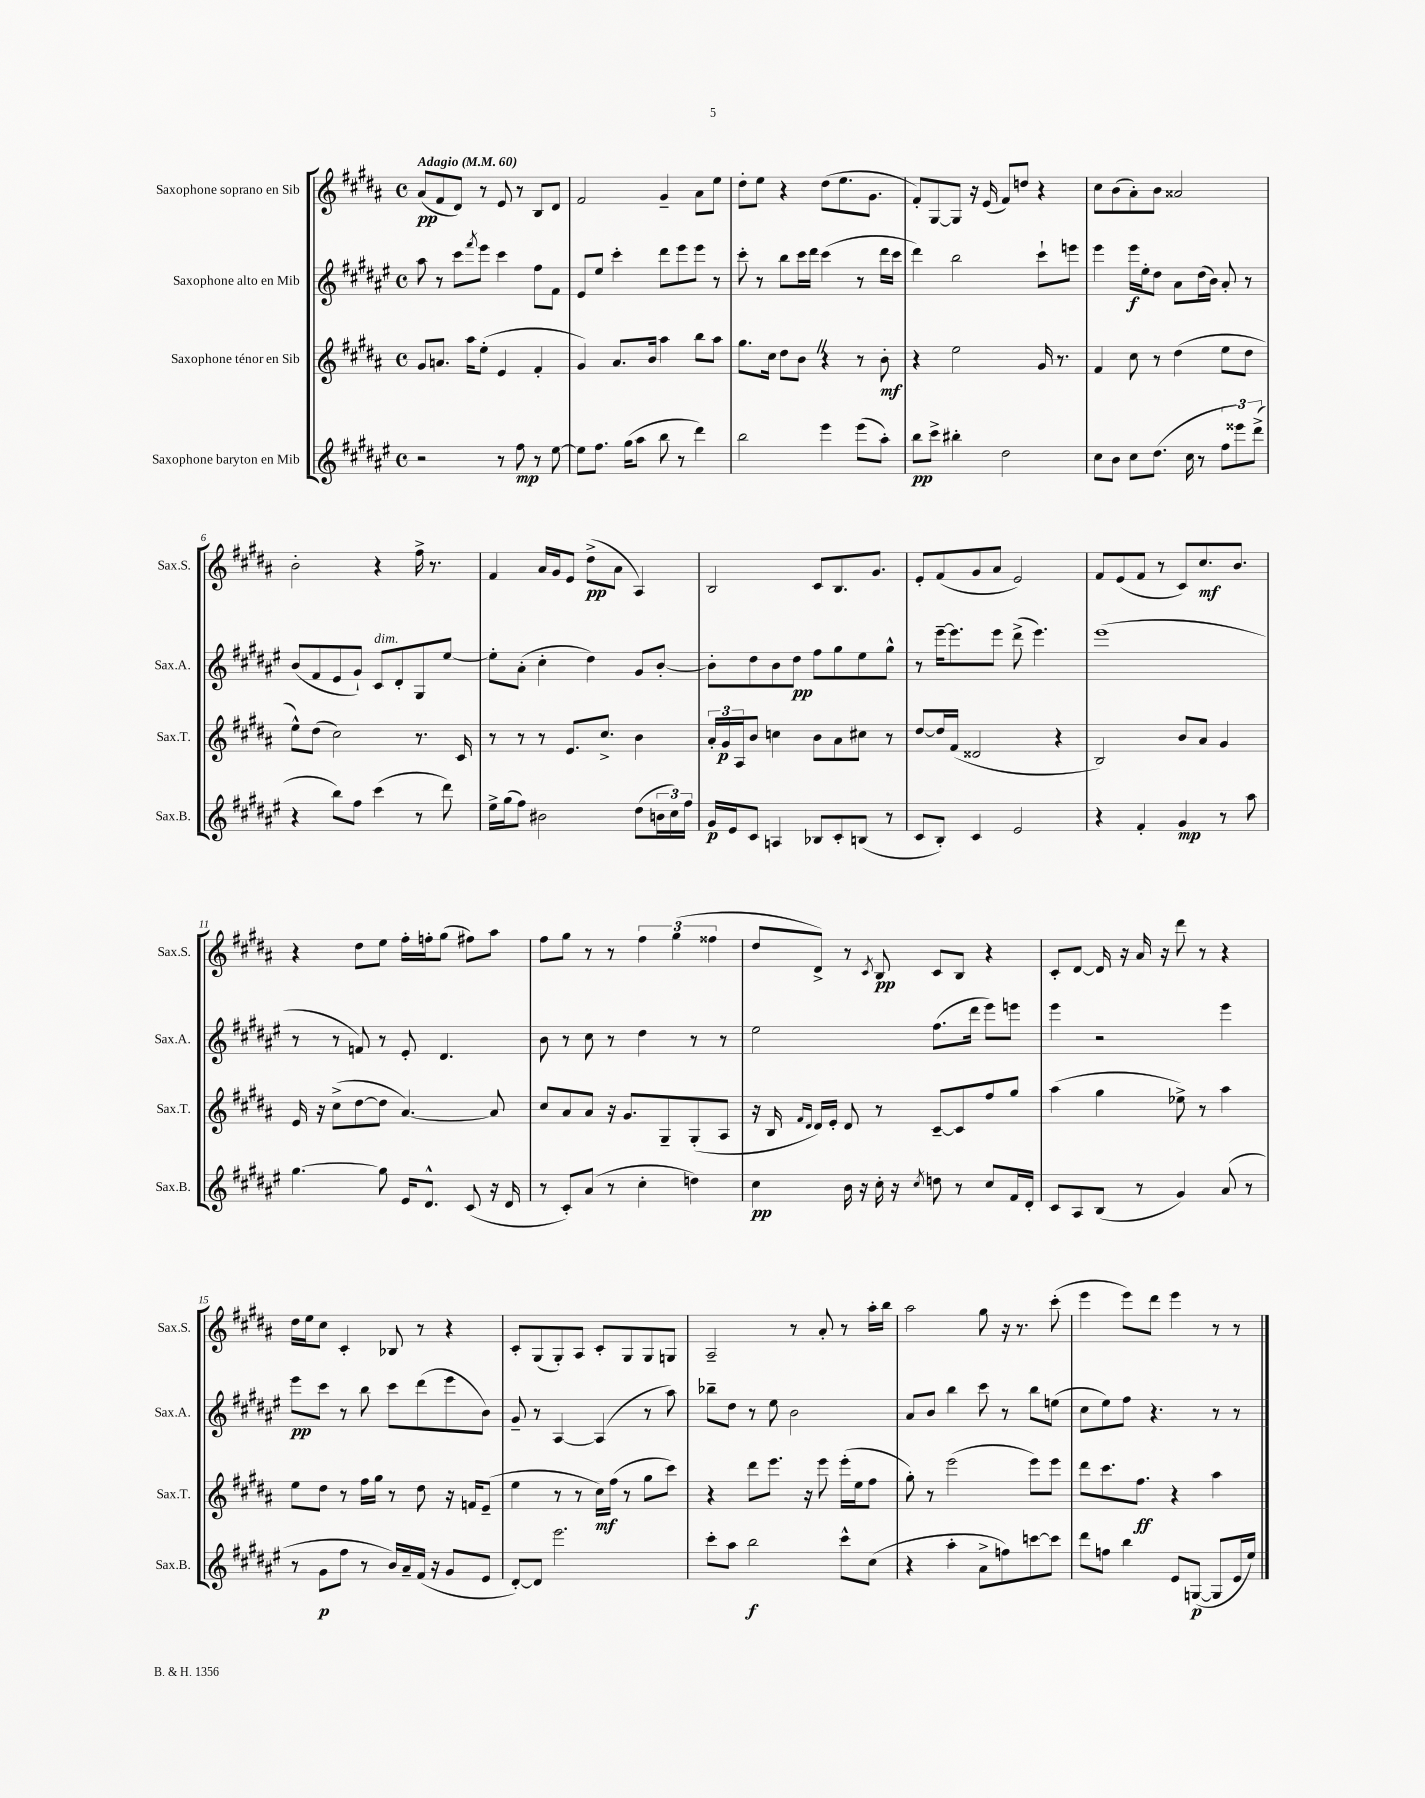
<<
\new StaffGroup <<
\new Staff = "s0" \with { instrumentName = "Saxophone soprano en Sib" shortInstrumentName = "Sax.S." } {
    \clef treble \key b \major \defaultTimeSignature \time 4/4 \tempo "Adagio" 4 = 60
    ais'8\pp( fis'8 dis'8) r8 e'8 r8 b8 dis'8 |
    fis'2 gis'4-- ais'8 e''8 |
    dis''8-. e''8 r4 dis''8( e''8. gis'8. |
    fis'8-.) gis8~ gis8 r16 e'16( fis'8) d''8 r4 |
    cis''8 b'8( ais'8-.) b'8 aisis'2 |
    b'2-. r4 fis''16-> r8. |
    fis'4 ais'16 gis'16 e'8 dis''8->\pp( ais'8 ais4) |
    b2 cis'8 b8. gis'8. |
    e'8-. fis'8( gis'8 ais'8 e'2) |
    fis'8 e'8( fis'8 r8 cis'8) cis''8.\mf b'8. |
    r4 dis''8 e''8 fis''16-. f''16-. gis''8( fis''8) ais''8 |
    fis''8 gis''8 r8 r8 \tuplet 3/2 { fis''4 gis''4( fisis''4 } |
    dis''8 dis'8->) r8 \acciaccatura { cis'8 } b8\pp cis'8 b8 r4 |
    cis'8-. dis'8~ dis'16 r16 ais'16 r16 dis'''8 r8 r4 |
    dis''16 e''16 cis''8 cis'4-. bes8 r8 r4 |
    cis'8-. gis8( gis8-.) ais8 cis'8-. gis8 gis8 g8 |
    ais2-- r8 ais'8-. r8 ais''16-. b''16 |
    ais''2 gis''8 r16 r8. cis'''8-.( |
    e'''4 e'''8) dis'''8 e'''4 r8 r8 \bar "|." |
}
\new Staff = "s1" \with { instrumentName = "Saxophone alto en Mib" shortInstrumentName = "Sax.A." } {
    \clef treble \key fis \major \defaultTimeSignature \time 4/4
    ais''8 r8 cis'''8 \acciaccatura { fis'''8 } eis'''8 cis'''4 fis''8 fis'8 |
    eis'8 eis''8 cis'''4-. dis'''8 eis'''8 eis'''8 r8 |
    cis'''8-. r8 b''8 cis'''16 dis'''16 cis'''4( r8 dis'''16 cis'''16 |
    dis'''4) b''2 cis'''8-! e'''8 |
    eis'''4 eis'''16\f eis''16-. dis''8 ais'8 dis''16( b'16) ais'8-. r8 |
    b'8( fis'8 eis'8 gis'8-!) cis'8^\markup { \italic "dim." } dis'8-. gis8 eis''8~ |
    eis''8-. ais'8-.( cis''4-. dis''4) gis'8 b'8~-. |
    b'8-. dis''8 b'8 dis''8\pp fis''8 gis''8 eis''8 gis''8-^ |
    r8 eis'''16~-- eis'''8. eis'''8 dis'''8->( eis'''4.) |
    eis'''1( |
    r8 r8 f'8) r8 eis'8-. dis'4. |
    b'8 r8 cis''8 r8 dis''4 r8 r8 |
    eis''2 fis''8.( dis'''16 eis'''8) e'''8 |
    eis'''4 r2 eis'''4 |
    eis'''8\pp cis'''8 r8 b''8 cis'''8 dis'''8( eis'''8 b'8) |
    gis'8-- r8 ais4~ ais4( r8 ais''8) |
    bes''8-- dis''8 r8 eis''8 b'2 |
    ais'8 b'8 b''4 cis'''8 r8 b''8 e''8( |
    cis''8 eis''8) fis''8 r4. r8 r8 \bar "|." |
}
\new Staff = "s2" \with { instrumentName = "Saxophone ténor en Sib" shortInstrumentName = "Sax.T." } {
    \clef treble \key b \major \defaultTimeSignature \time 4/4
    gis'8 a'8. ais''16 e''8-.( e'4 fis'4-. |
    gis'4) ais'8. b'16 ais''4 b''8 ais''8 |
    gis''8. cis''16 dis''8 b'8 \once \override BreathingSign.text = \markup { \musicglyph "scripts.caesura.straight" } \breathe r4 r8 b'8-.\mf |
    r4 e''2 gis'16 r8. |
    fis'4 cis''8 r8 dis''4( e''8 dis''8 |
    e''8-^) dis''8( cis''2) r8. cis'16 |
    r8 r8 r8 e'8. cis''8.-> b'4 |
    \tuplet 3/2 { ais'16-. gis'16\p ais16 } b'8 c''4 b'8 ais'8 cis''8 r8 |
    dis''8~ dis''16 fis'16( disis'2 r4 |
    b2) b'8 ais'8 gis'4 |
    e'16 r16 cis''8->( dis''8~ dis''8 ais'4.~) ais'8 |
    cis''8 ais'8 ais'8 r16 gis'8. gis8-- gis8-.( ais8 |
    r16 b16 \grace { fis'16 dis'16 } dis'16) e'16-. dis'8 r8 cis'8~-- cis'8 fis''8 gis''8 |
    ais''4( gis''4 ees''8->) r8 ais''4 |
    e''8 dis''8 r8 fis''16 gis''16 r8 dis''8 r16 f'16 e'8--( |
    e''4 r8 r8 cis''16\mf) fis''16( r8 gis''8 cis'''8) |
    r4 dis'''8 e'''8. r16 e'''8 e'''16-.( e''16 fis''8 |
    gis''8-.) r8 e'''2( e'''8) e'''8 |
    dis'''8 cis'''8. fis''8.\ff r4 ais''4 \bar "|." |
}
\new Staff = "s3" \with { instrumentName = "Saxophone baryton en Mib" shortInstrumentName = "Sax.B." } {
    \clef treble \key fis \major \defaultTimeSignature \time 4/4
    r2 r8 fis''8\mp r8 eis''8~ |
    eis''8 fis''8. gis''16( ais''8 b''8 r8 dis'''4) |
    b''2 eis'''4 eis'''8( ais''8-.) |
    b''8\pp cis'''8-> bis''4-. dis''2 |
    cis''8 b'8 cis''8 dis''8.( cis''16 r8 \tuplet 3/2 { fis''8 eisis'''8) dis'''8->( } |
    r4 b''8) fis''8 cis'''4( r8 dis'''8) |
    eis''16-> gis''16( fis''8) bis'2 dis''8( \tuplet 3/2 { b'16 cis''16) fis''16 } |
    gis'16\p eis'16 cis'8 a4 bes8 cis'8-. b8( r8 |
    cis'8 b8-.) cis'4 eis'2 |
    r4 fis'4-. gis'4\mp r8 ais''8 |
    gis''4.~ gis''8 eis'16 dis'8.-^ cis'8( r16 dis'16 |
    r8 cis'8-.) ais'8( r8 cis''4-. d''4) |
    cis''4\pp b'16 r16 cis''16-. r16 \acciaccatura { cis''8 } d''8 r8 cis''8 fis'16 dis'16-. |
    cis'8 ais8 b8( r8 gis'4) ais'8( r8 |
    r8 gis'8\p fis''8 r8 b'16) ais'16-- fis'16( r16 gis'8 eis'8 |
    dis'8~-.) dis'8 eis'''2. |
    cis'''8-. ais''8 b''2\f cis'''8-^ cis''8( |
    r4 ais''4-. ais'8-> f''8) c'''8~ c'''8 |
    dis'''8 f''8 b''4 eis'8 g8~\p( g8 eis'16 eis''16) \bar "|." |
}
>>
>>
